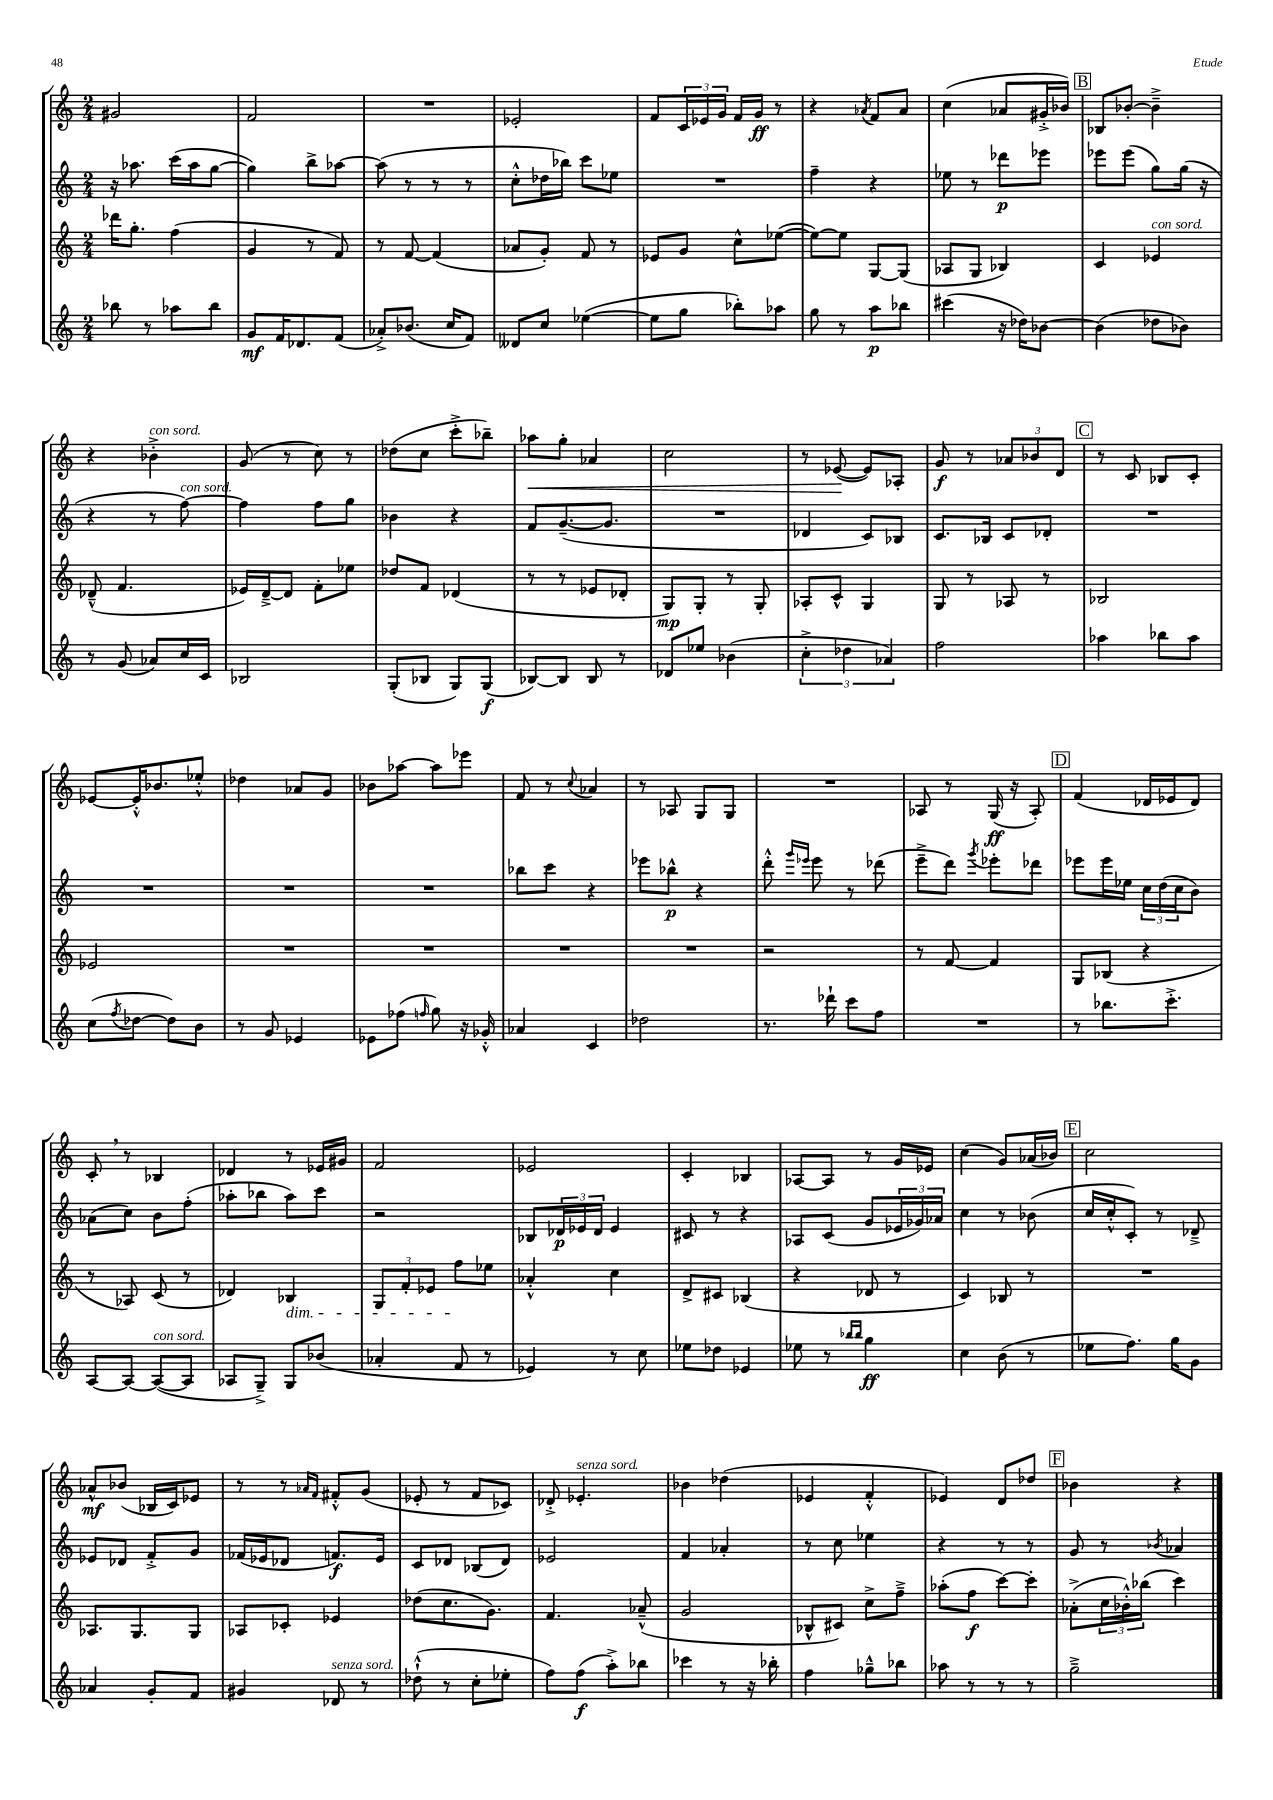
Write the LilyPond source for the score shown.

<<
\new StaffGroup <<
\new Staff = "s0" {
    \clef treble \key c \major \numericTimeSignature \time 2/4
    gis'2 |
    f'2 |
    R2 |
    ees'2-. |
    f'8 \tuplet 3/2 { c'16 ees'16 g'16 } f'16 g'16\ff r8 |
    r4 \acciaccatura { aes'8 } f'8 aes'8 |
    c''4( aes'8 gis'16-.-> bes'16) |
    \mark \markup { \box "B" } bes8 bes'8~-. bes'4---> |
    r4 bes'4-.->^\markup { \italic "con sord." } |
    g'8( r8 c''8) r8 |
    des''8( c''8 c'''8-.-> bes''8--) |
    aes''8\< g''8-. aes'4 |
    c''2 |
    r8 ees'8~\!( ees'8) aes8-. |
    g'8\f r8 \tuplet 3/2 { aes'8 bes'8 d'8 } |
    \mark \markup { \box "C" } r8 c'8 bes8 c'8-. |
    ees'8~ ees'16-.-^ bes'8. ees''8-.-^ |
    des''4 aes'8 g'8 |
    bes'8 aes''8~ aes''8 ees'''8 |
    f'8 r8 \appoggiatura { c''8 } aes'4 |
    r8 aes8 g8 g8 |
    R2 |
    aes8 r8 g16\ff( r16 aes8-.) |
    \mark \markup { \box "D" } f'4( des'16 ees'16 des'8) |
    c'8-. \breathe r8 bes4 |
    des'4 r8 ees'16 gis'16 |
    f'2 |
    ees'2 |
    c'4-. bes4 |
    aes8~ aes8 r8 g'16 ees'16 |
    c''4( g'8) aes'16( bes'16) |
    \mark \markup { \box "E" } c''2 |
    aes'8-^\mf bes'8( bes16 c'16) ees'8 |
    r8 r8 \grace { aes'16 f'16 } fis'8-.-^ g'8( |
    ees'8-. r8 f'8 ces'8) |
    des'8-.-> ees'4.-.^\markup { \italic "senza sord." } |
    bes'4 des''4( |
    ees'4 f'4-.-^ |
    ees'4) d'8 des''8 |
    \mark \markup { \box "F" } bes'4 r4 \bar "|." |
}
\new Staff = "s1" {
    \clef treble \key c \major \numericTimeSignature \time 2/4
    r16 aes''8. c'''16( aes''16 g''8~ |
    g''4) b''8-> aes''8~ |
    aes''8( r8 r8 r8 |
    c''8-.-^ des''16 bes''16) c'''8 ees''8 |
    R2 |
    f''4-- r4 |
    ees''8 r8 des'''8\p ees'''8 |
    \mark \markup { \box "B" } ees'''8 ees'''8( g''8) g''16( r16 |
    r4 r8 f''8~^\markup { \italic "con sord." }) |
    f''4 f''8 g''8 |
    bes'4 r4 |
    f'8 g'8.~--( g'8. |
    R2 |
    des'4 c'8) bes8 |
    c'8. bes16 c'8 des'8-. |
    \mark \markup { \box "C" } R2 |
    R2 |
    R2 |
    R2 |
    bes''8 c'''8 r4 |
    ees'''8 bes''8-^\p r4 |
    d'''8-.-^ \grace { g'''16 ees'''16 } ees'''8 r8 des'''8( |
    e'''8---> d'''8) \acciaccatura { g'''8 } ees'''8-. des'''8 |
    \mark \markup { \box "D" } ees'''8 ees'''16 ees''16 \tuplet 3/2 { c''16 d''16( c''16 } b'8) |
    aes'8( c''8) b'8 f''8-.( |
    aes''8-. bes''8 aes''8) c'''8 |
    r2 |
    bes8 \tuplet 3/2 { des'16\p ees'16 des'16 } ees'4 |
    cis'8 r8 r4 |
    aes8 c'8( g'8 \tuplet 3/2 { ees'16 ges'16) aes'16 } |
    c''4 r8 bes'8( |
    \mark \markup { \box "E" } c''16 c''16-.-^ c'8-.) r8 des'8---> |
    ees'8 des'8 f'8-.-> g'8 |
    fes'16( ees'16 des'8 f'8.\f) ees'16 |
    c'8 des'8 bes8( des'8) |
    ees'2 |
    f'4 aes'4-. |
    r8 c''8 ees''4 |
    r4 r8 r8 |
    \mark \markup { \box "F" } g'8 r8 \acciaccatura { bes'8 } aes'4 \bar "|." |
}
\new Staff = "s2" {
    \clef treble \key c \major \numericTimeSignature \time 2/4
    des'''16 g''8.-. f''4( |
    g'4 r8 f'8) |
    r8 f'8~ f'4( |
    aes'8 g'8-.) f'8 r8 |
    ees'8 g'8 c''8-^ ees''8~( |
    ees''8~) ees''8 g8~ g8( |
    aes8 g8 bes4) |
    \mark \markup { \box "B" } c'4 ees'4^\markup { \italic "con sord." } |
    des'8---^( f'4. |
    ees'16) d'16~---> d'8 f'8-. ees''8 |
    des''8 f'8 des'4( |
    r8 r8 ees'8 des'8-. |
    g8\mp) g8-. r8 g8-. |
    aes8-. c'8-^ g4 |
    g8 r8 aes8 r8 |
    \mark \markup { \box "C" } bes2 |
    ees'2 |
    R2 |
    R2 |
    R2 |
    R2 |
    r2 |
    r8 f'8~ f'4 |
    \mark \markup { \box "D" } g8 bes8( r4 |
    r8 aes8) c'8( r8 |
    des'4) bes4\dim |
    \tuplet 3/2 { g8 f'8-. ees'8 } f''8\! ees''8 |
    aes'4-.-^ c''4 |
    d'8-> cis'8 bes4( |
    r4 des'8 r8 |
    c'4) bes8 r8 |
    \mark \markup { \box "E" } R2 |
    aes8. g8. g8 |
    aes8 ces'8-. ees'4 |
    des''8( c''8. g'8.) |
    f'4. aes'8---^( |
    g'2 |
    bes8-^ cis'8) c''8-> f''8---> |
    aes''8-.( f''8\f c'''8~) c'''8-. |
    \mark \markup { \box "F" } aes'8-.->( \tuplet 3/2 { c''16 bes'16-.-^) bes''16( } c'''4) \bar "|." |
}
\new Staff = "s3" {
    \clef treble \key c \major \numericTimeSignature \time 2/4
    bes''8 r8 aes''8 bes''8 |
    g'8\mf f'16 des'8. f'8( |
    aes'8-.->) bes'8.( c''16 f'8) |
    deses'8 c''8 ees''4~( |
    ees''8 g''8 bes''8-.) aes''8 |
    g''8 r8 a''8\p bes''8 |
    cis'''4( r16 des''16) bes'8~ |
    \mark \markup { \box "B" } bes'4( des''8 bes'8) |
    r8 g'8( aes'8) c''16 c'16 |
    bes2 |
    g8-.( bes8 g8) g8\f( |
    bes8~) bes8 bes8 r8 |
    des'8 ees''8 bes'4( |
    \tuplet 3/2 { c''4-.-> des''4 aes'4) } |
    f''2 |
    \mark \markup { \box "C" } aes''4 bes''8 aes''8 |
    c''8( \acciaccatura { f''8 } des''8~ des''8) b'8 |
    r8 g'8 ees'4 |
    ees'8 fes''8( \grace { f''16 } g''8) r16 ges'16-.-^ |
    aes'4 c'4 |
    des''2 |
    r8. des'''16-! c'''8 f''8 |
    R2 |
    \mark \markup { \box "D" } r8 bes''8. c'''8.-.-> |
    a8~ a8~ a8~^\markup { \italic "con sord." }( a8 |
    aes8 g8--->) g8 bes'8( |
    aes'4-. f'8 r8 |
    ees'4) r8 c''8 |
    ees''8 des''8 ees'4 |
    ees''8 r8 \grace { bes''16 bes''16 } g''4\ff |
    c''4 b'8( r8 |
    \mark \markup { \box "E" } ees''8 f''8.) g''16 g'8 |
    aes'4 g'8-. f'8 |
    gis'4 des'8^\markup { \italic "senza sord." } r8 |
    des''8-!-^( r8 c''8-. ees''8-. |
    f''8) f''8\f( a''8-.->) bes''8 |
    ces'''4 r8 r16 bes''16-. |
    f''4 ges''8---^ bes''8 |
    aes''8 r8 r8 r8 |
    \mark \markup { \box "F" } g''2---> \bar "|." |
}
>>
>>
\layout { \context { \Score \remove "Bar_number_engraver" } }
